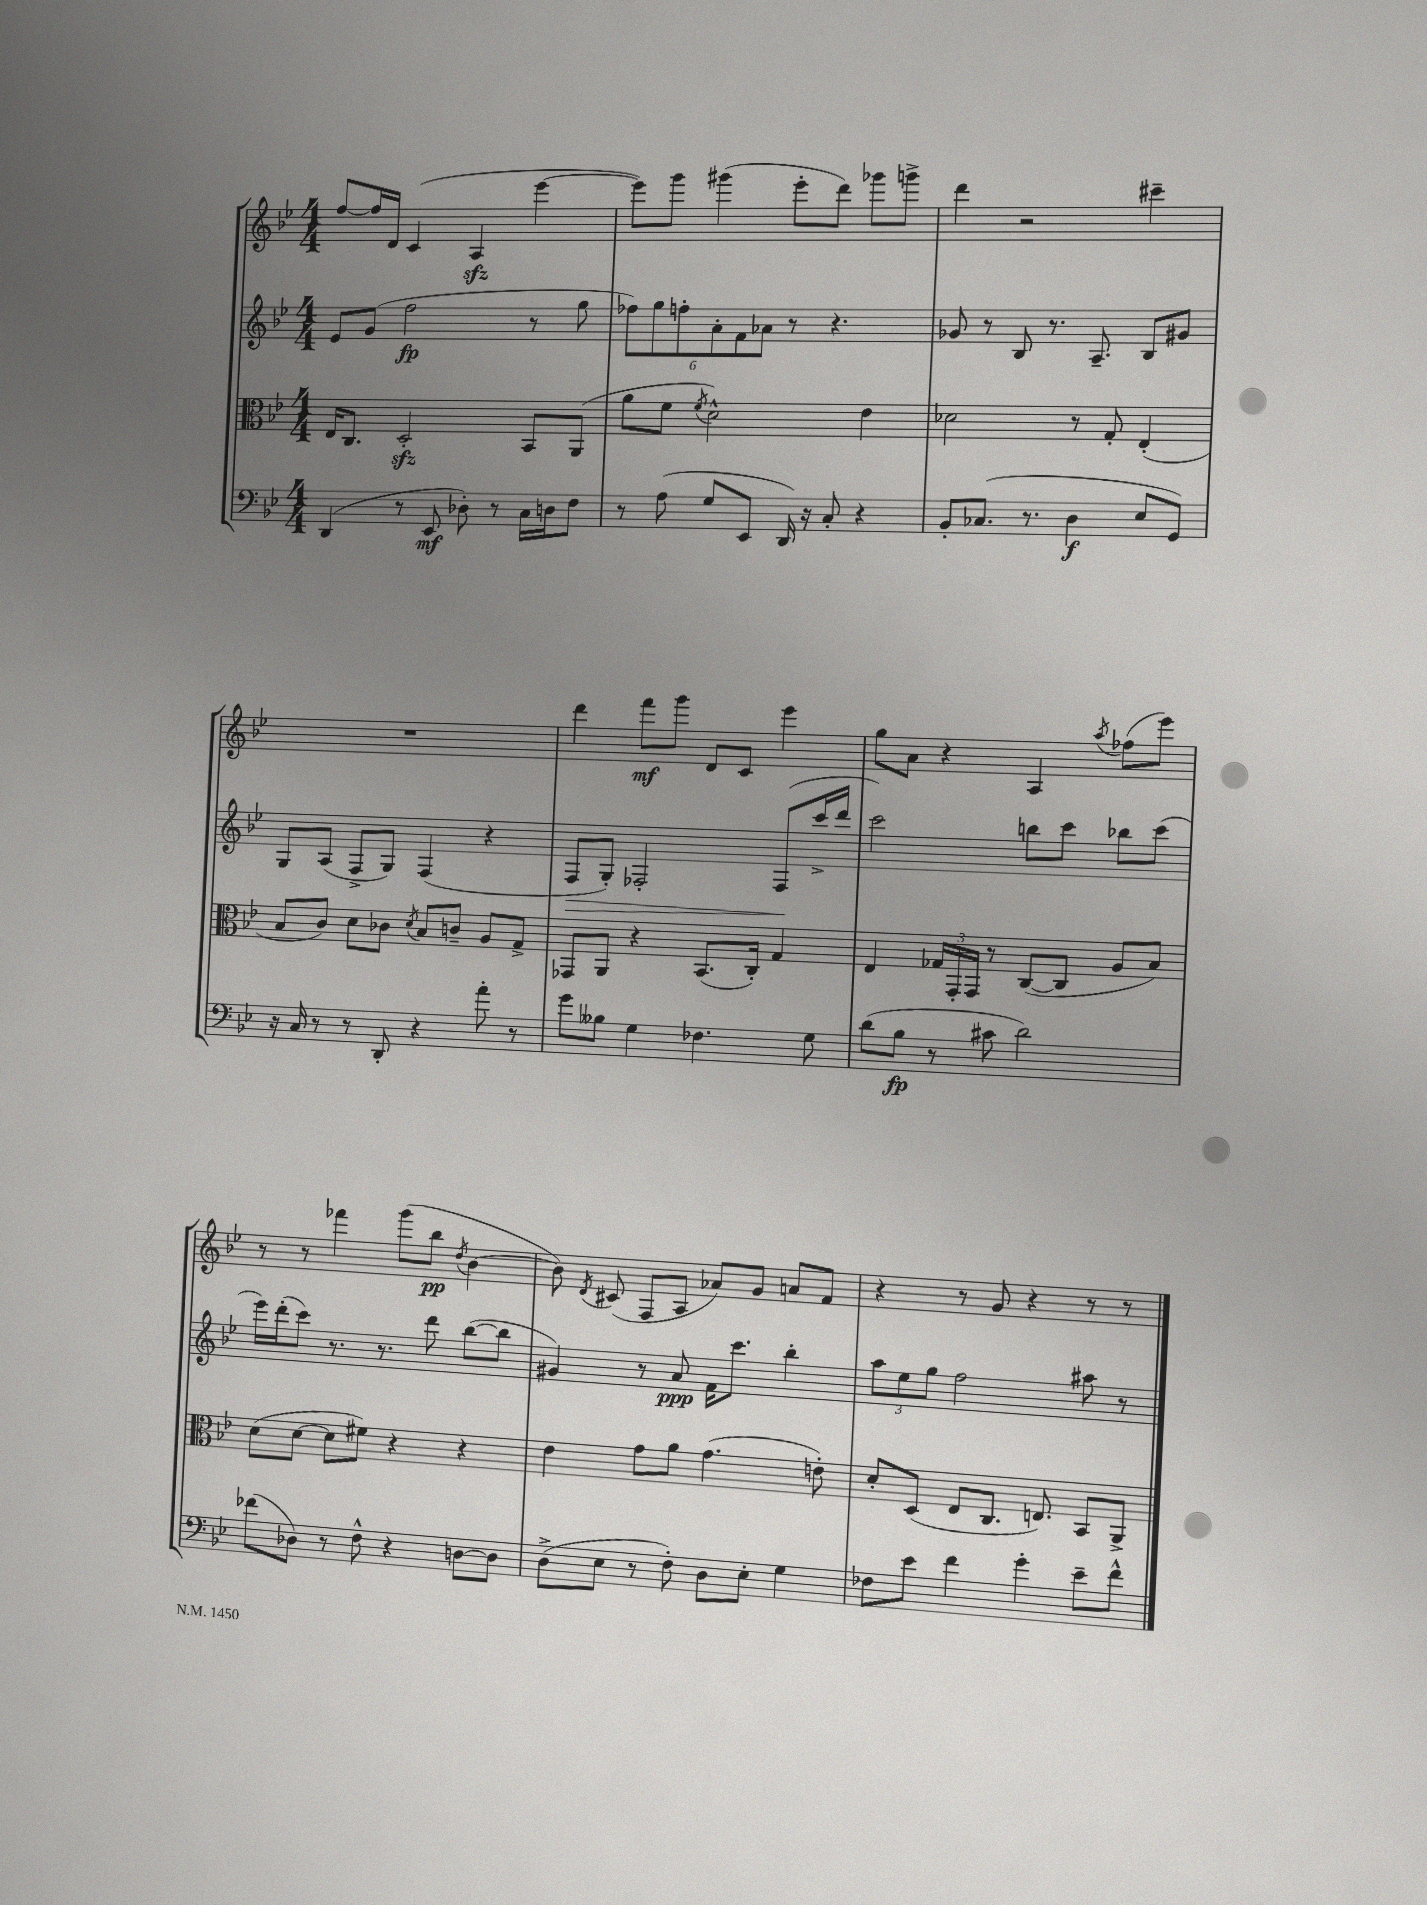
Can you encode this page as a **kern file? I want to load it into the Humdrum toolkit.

**kern	**kern	**kern	**kern
*staff4	*staff3	*staff2	*staff1
*clefF4	*clefC3	*clefG2	*clefG2
*k[b-e-]	*k[b-e-]	*k[b-e-]	*k[b-e-]
*M4/4	*M4/4	*M4/4	*M4/4
(4DD/	16E-/LK	8e-/L	[8ff/L
.	8.C/J	.	.
.	.	(8g/J	16ff/]L
.	.	.	16d/JJ
8r	2D'/	2ff\	(4c/
8EE-/	.	.	.
8D-'\)	.	.	4A/
8r	.	.	.
16C\LL	8BB-/L	8r	[4eee-\
16D\J	.	.	.
8F\J	(8AA/J	8gg\	.
=	=	=	=
8r	8a\L	12ff-\L)	8eee-\]L)
.	.	12gg\	.
(8A\	8f\J	.	8ggg\J
.	.	12ff'\	.
.	8qf/	.	.
8G/L	2d^^\)	12a'\	(4ggg#\
.	.	12f\	.
8EE-/J	.	.	.
.	.	12a-\J	.
16DD/)	.	8r	8eee-'\L
16r	.	.	.
8C'/	.	4.r	8ddd\J)
4r	4e-\	.	8ggg-\L
.	.	.	8ggg^\J
=	=	=	=
8BB-'/L	2d-\	8g-/	4ddd\
(8.C-/J	.	8r	.
.	.	8B-/	2r
8.r	.	.	.
.	.	8.r	.
4D\	8r	.	.
.	.	8.A~/	.
.	8G'/	.	.
8E-/L	(4E-'/	8B-/L	4ccc#~\
8GG/J)	.	8g#/J	.
=	=	=	=
16r	8B-/L	8G/L	1r
16C/	.	.	.
8r	8c/J)	(8A/J	.
8r	8d\L	8F^/L	.
8DD'/	8c-\J	8G/J)	.
.	8qd/	.	.
4r	8B-/L	(4F/	.
.	8c~/J	.	.
8a'\	8A/L	4r	.
8r	8G^/J	.	.
=	=	=	=
8g\L	8GG-/L	8F/L	4ddd\
8B--\J	8AA/J	8G'/J)	.
4G\	4r	2F-'/	8fff\L
.	.	.	8ggg\J
4.F-\	(8.BB-/L	.	8d/L
.	.	.	8c/J
.	16C'/Jk)	.	.
.	4G/	(8F-/L	4eee-\
8G\	.	16ccc^/L	.
.	.	16ddd/JJ	.
=	=	=	=
(8d\L	4E-/	2ccc\)	8gg\L
8B-\J	.	.	8a\J
8r	24G-/LL	.	4r
.	24GG'/	.	.
.	24GG/JJ	.	.
8c#\	8r	.	.
2d\)	([8C/L	8bb\L	4A/
.	8C/]J	8ccc\J	.
.	.	.	8qaa/
.	8A/L	8bb-\L	(8ff-\L
.	8B-/J)	(8ccc\J	8eee-\J)
=	=	=	=
(8f-\L	(8d\L	16eee-\LL)	8r
.	.	(16ddd'\J	.
8D-\J)	[8d\J	8ccc\J)	8r
8r	8d\]L	8.r	4fff-\
8F^^\	8f#\J)	.	.
.	.	8.r	.
4r	4r	.	(8ggg\L
.	.	8ddd\	8bb-\J
.	.	.	8qdd/
[8D\L	4r	([8bb-\L	[4b-\
8D\]J	.	8bb-\]J	.
=	=	=	=
(8D^\L	4e-\	4g#/)	8b-\])
.	.	.	8qd/
8E-\J	.	.	(8c#/
8r	8g\L	8r	8F/L
8F'\)	8a\J	8a/	8A/J
8D\L	(4.g\	16f\LK	8a-/L)
.	.	8.ccc\J	.
8E-'\J	.	.	8g/J
4G\	.	4bb-'\	8a/L
.	8e'\)	.	8f/J
=	=	=	=
8F-\L	8d'/L	12aa\L	4r
.	.	12ee-\	.
8e-\J	(8D/J	.	.
.	.	12gg\J	.
4f\	8E-/L	2ff\	8r
.	8.C/J	.	8g/
4g'\	.	.	4r
.	8.E/)	.	.
8e-~\L	8BB-/L	8aa#\	8r
8f^^\J	8AA^/J	8r	8r
==	==	==	==
*-	*-	*-	*-
